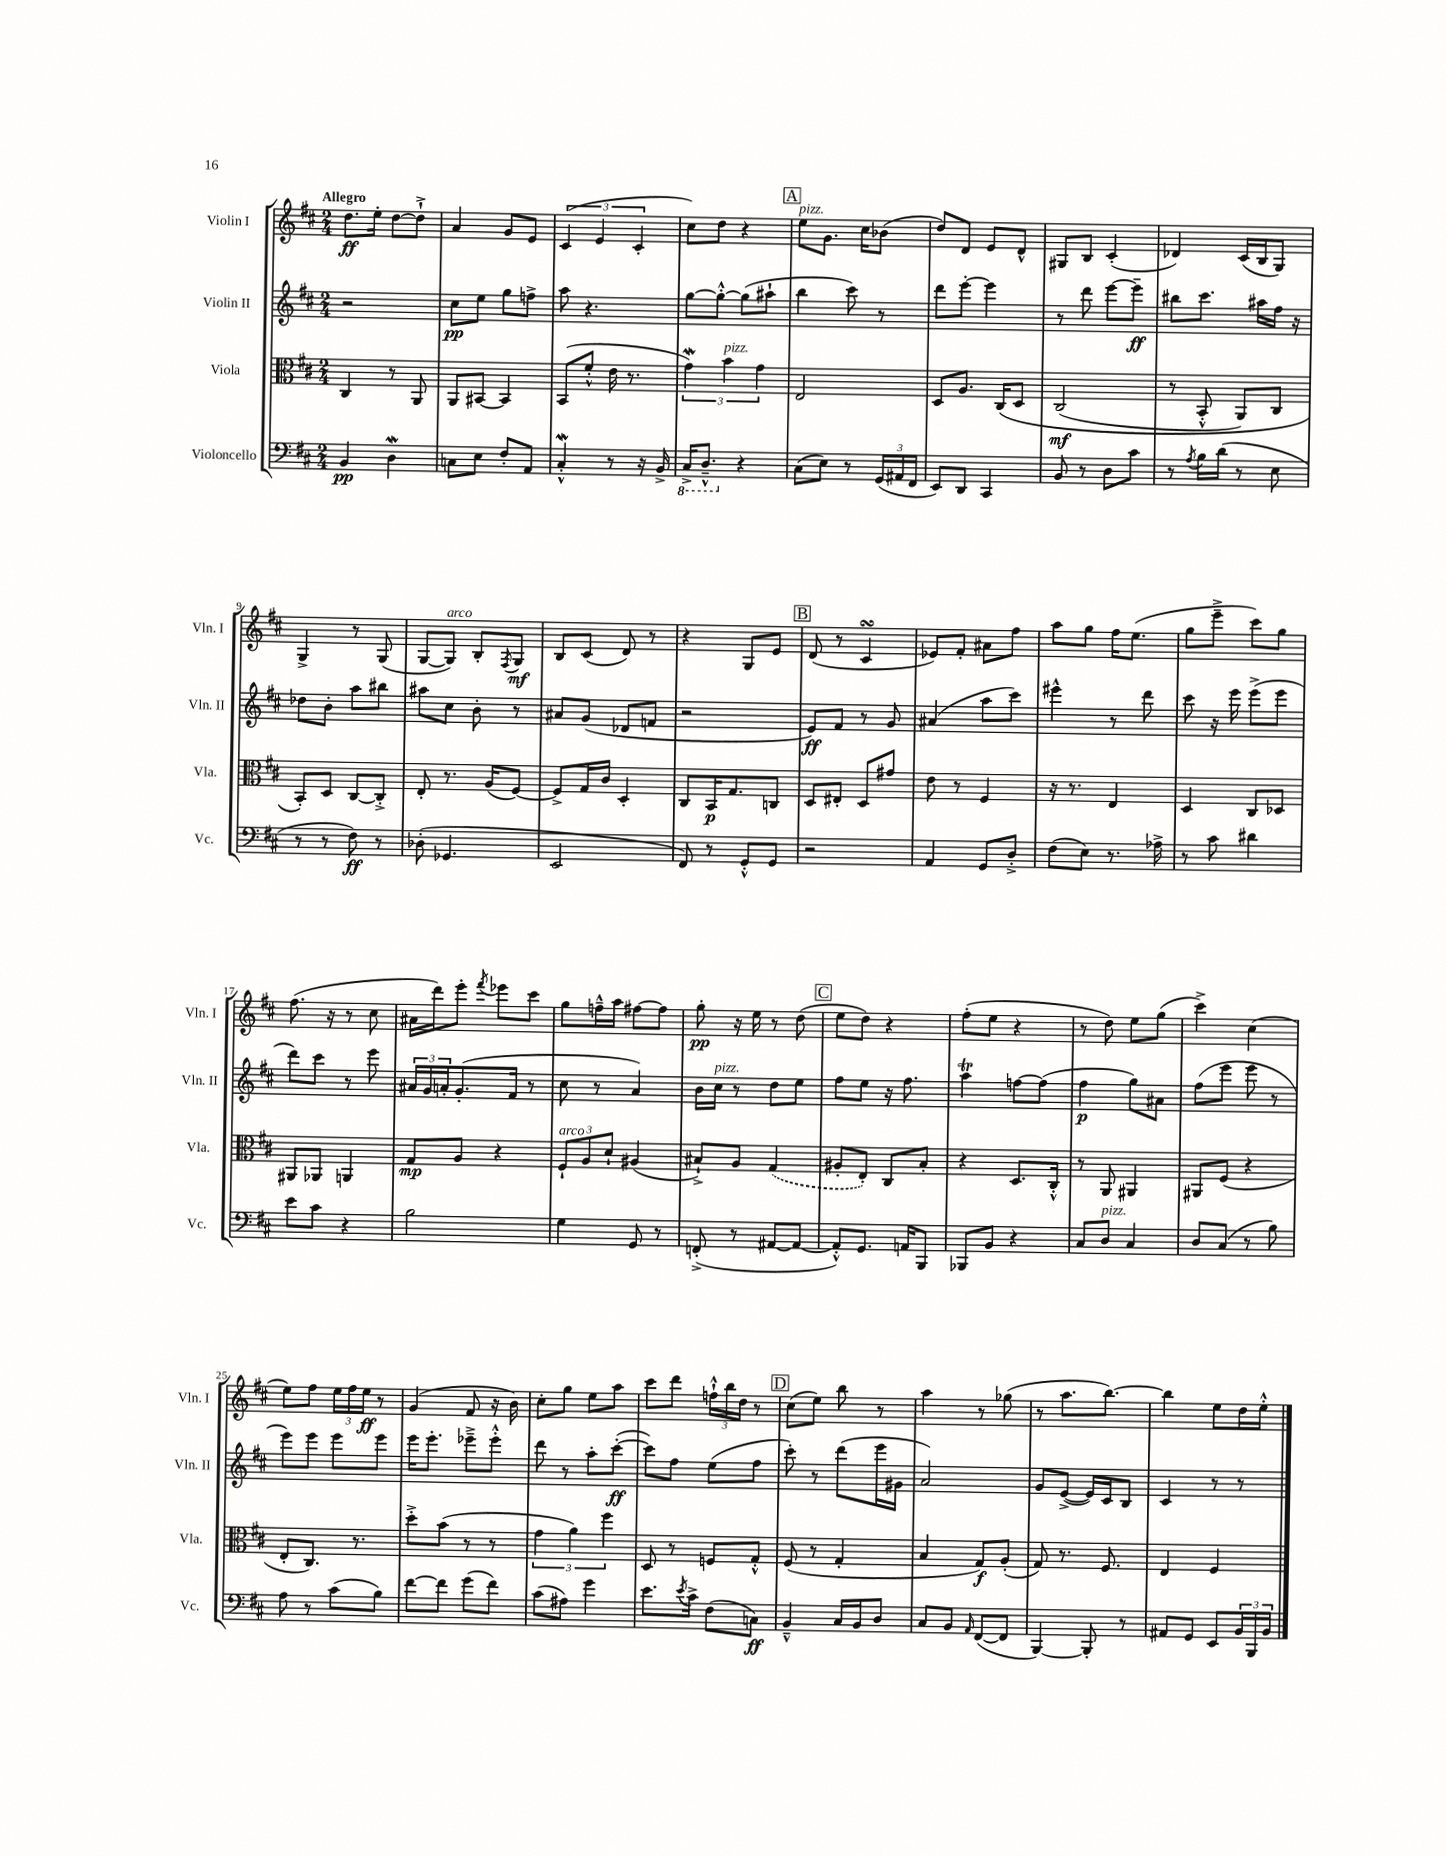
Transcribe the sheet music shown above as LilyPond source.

<<
\new StaffGroup <<
\new Staff = "s0" \with { instrumentName = "Violin I" shortInstrumentName = "Vln. I" } {
    \clef treble \key d \major \numericTimeSignature \time 2/4 \tempo "Allegro"
    d''8.\ff e''16-. d''8~ d''8-!-> |
    a'4 g'8 e'8 |
    \tuplet 3/2 { cis'4( e'4 cis'4-. } |
    cis''8) d''8 r4 |
    \mark \markup { \box "A" } e''8^\markup { \italic "pizz." } g'8. cis''16 bes'8( |
    d''8) d'8 e'8 d'8-^ |
    gis8 b8 cis'4-.( |
    des'4) cis'16( b16 g8) |
    g4-> r8 g8( |
    g8~ g8^\markup { \italic "arco" }) b8-. \acciaccatura { fis8 } g8\mf |
    b8 cis'8( d'8) r8 |
    r4 g8 e'8 |
    \mark \markup { \box "B" } d'8( r8 cis'4\turn |
    ees'8) fis'8-. ais'8 fis''8 |
    a''8 g''8 fis''16 e''8.( |
    g''8 e'''8---> cis'''8) g''8 |
    fis''8.( r16 r8 cis''8 |
    ais'16 d'''16) e'''8-. \acciaccatura { fis'''8 } ees'''8 cis'''8 |
    g''8 f''16---^ a''16 fis''8~ fis''8 |
    g''8-.\pp r16 e''16 r8 d''8( |
    \mark \markup { \box "C" } e''8 d''8) r4 |
    fis''8-.( e''8 r4 |
    r8 d''8) e''8 g''8( |
    cis'''4->) cis''4( |
    e''8) fis''8 \tuplet 3/2 { e''16 fis''16 e''16\ff } r8 |
    g'4( fis'8 r16 b'16) |
    cis''8-. g''8 e''8 a''8 |
    cis'''8 d'''8 \tuplet 3/2 { f''16-!-^ b''16 d''16 } r8 |
    \mark \markup { \box "D" } cis''8( e''8) b''8 r8 |
    a''4 r8 ges''8( |
    r8 a''8. b''8.~) |
    b''4 e''8 d''16 e''16-.-^ \bar "|." |
}
\new Staff = "s1" \with { instrumentName = "Violin II" shortInstrumentName = "Vln. II" } {
    \clef treble \key d \major \numericTimeSignature \time 2/4
    r2 |
    cis''8\pp e''8 g''8 f''8-> |
    a''8 r4. |
    g''8~ g''8~-.-^ g''8( ais''8-! |
    \mark \markup { \box "A" } b''4 cis'''8) r8 |
    d'''8 e'''8~-. e'''4 |
    r8 d'''8 e'''8~ e'''8--\ff |
    bis''8 cis'''8. ais''16 fis''16 r16 |
    des''8 b'8-. a''8 bis''8 |
    ais''8 cis''8 b'8-. r8 |
    ais'8 g'8( des'8 f'8 |
    r2 |
    \mark \markup { \box "B" } e'8\ff) fis'8 r8 g'8 |
    ais'4( a''8 cis'''8) |
    eis'''4-^ r8 d'''8 |
    cis'''8 r16 e'''16 e'''8->( e'''8 |
    d'''8) cis'''8 r8 e'''8 |
    \tuplet 3/2 { ais'16 g'16 a'16-. } g'8.-.( fis'16 r8 |
    cis''8 r8 a'4) |
    b'16 cis''16^\markup { \italic "pizz." } r8 d''8 e''8 |
    \mark \markup { \box "C" } fis''8 e''8 r16 fis''8. |
    a''4\trill f''8~ f''8( |
    fis''4\p g''8) ais'8 |
    fis''8( e'''8 e'''8 r8 |
    e'''8) e'''8 e'''8 e'''8 |
    e'''16 e'''8.-. ees'''8---> ees'''8-.-^ |
    d'''8 r8 a''8-. cis'''8~-.\ff( |
    cis'''8) fis''8 e''8( fis''8 |
    \mark \markup { \box "D" } cis'''8-.) r8 d'''8( e'''16 gis'16 |
    a'2) |
    g'8 e'8~->( e'16) cis'16 b8 |
    cis'4 r8 r8 \bar "|." |
}
\new Staff = "s2" \with { instrumentName = "Viola" shortInstrumentName = "Vla." } {
    \clef alto \key d \major \numericTimeSignature \time 2/4
    cis4 r8 a,8 |
    a,8 bis,8~ bis,4 |
    b,8( fis'8-.-^ e'16 r8. |
    \tuplet 3/2 { g'4\mordent) b'4^\markup { \italic "pizz." } g'4 } |
    \mark \markup { \box "A" } e2 |
    d8 a8. cis16\( d8 |
    cis2\mf( |
    r8 b,8-.-^ a,8) cis8 |
    b,8-.\) d8 cis8~ cis8-.-> |
    e8-. r8. a16( fis8~) |
    fis8-> g16 cis'16 d4-. |
    cis8 b,16\p g8. c8 |
    \mark \markup { \box "B" } d8 eis8-. d8 gis'8 |
    e'8 r8 fis4 |
    r16 r8. e4 |
    d4 cis8 des8 |
    ais,8 aes,8 a,4 |
    g8\mp a8 r4 |
    \tuplet 3/2 { fis8-!^\markup { \italic "arco" } a8 d'8-! } ais4( |
    bis8-!->) a8 \once \slurDashed g4( |
    \mark \markup { \box "C" } ais8-. e8-.) cis8 b8-. |
    r4 d8. cis16-.-^ |
    r8 a,8 ais,4 |
    ais,8 fis8( r4 |
    e8-. cis8.) r8. |
    d''8-.-> b'8( r8 r8 |
    \tuplet 3/2 { g'4 a'4) fis''4 } |
    d8 r8 f8 g8-.-^ |
    \mark \markup { \box "D" } fis8( r8 g4-. |
    b4 g8\f) a8-.( |
    g8) r8. fis8. |
    e4 fis4 \bar "|." |
}
\new Staff = "s3" \with { instrumentName = "Violoncello" shortInstrumentName = "Vc." } {
    \clef bass \key d \major \numericTimeSignature \time 2/4
    b,4\pp d4\mordent |
    c8 e8 fis8-. a,8 |
    cis4-.-^\mordent r8 r16 b,16-> |
    \ottava #-1 cis,16-> d,8.---^ \ottava #0 r4 |
    \mark \markup { \box "A" } cis8( e8) r8 \tuplet 3/2 { g,16( ais,16 fis,16 } |
    e,8) d,8 cis,4 |
    b,8 r8 d8 cis'8 |
    r8 \acciaccatura { a8 } b16 d'16( r8 e8 |
    r8 r8 fis8\ff) r8 |
    des8-.( ges,4. |
    e,2 |
    fis,8) r8 g,8-.-^ g,8 |
    \mark \markup { \box "B" } r2 |
    a,4 g,8 d8-.-> |
    fis8( e8) r8. aes16-> |
    r8 cis'8 dis'4 |
    e'8 cis'8 r4 |
    b2 |
    g4 g,8 r8 |
    f,8-.->( r8 ais,8~ ais,8~ |
    \mark \markup { \box "C" } ais,8-.-^) g,8. a,16 b,,8 |
    bes,,8 b,8 r4 |
    cis8 d8^\markup { \italic "pizz." } cis4 |
    d8 cis8( r8 b8) |
    a8 r8 cis'8( b8) |
    fis'8~ fis'8 g'8( fis'8) |
    cis'8( ais8) g'4 |
    e'8. \acciaccatura { e'8 } cis'16-> fis8( c8\ff) |
    \mark \markup { \box "D" } b,4---^ cis16 b,16 d8 |
    cis8 b,8 \grace { a,16 } fis,8~( fis,8 |
    b,,4~) b,,8-. r8 |
    ais,8 g,8 e,8 \tuplet 3/2 { b,16 b,,16 b,16 } \bar "|." |
}
>>
>>
